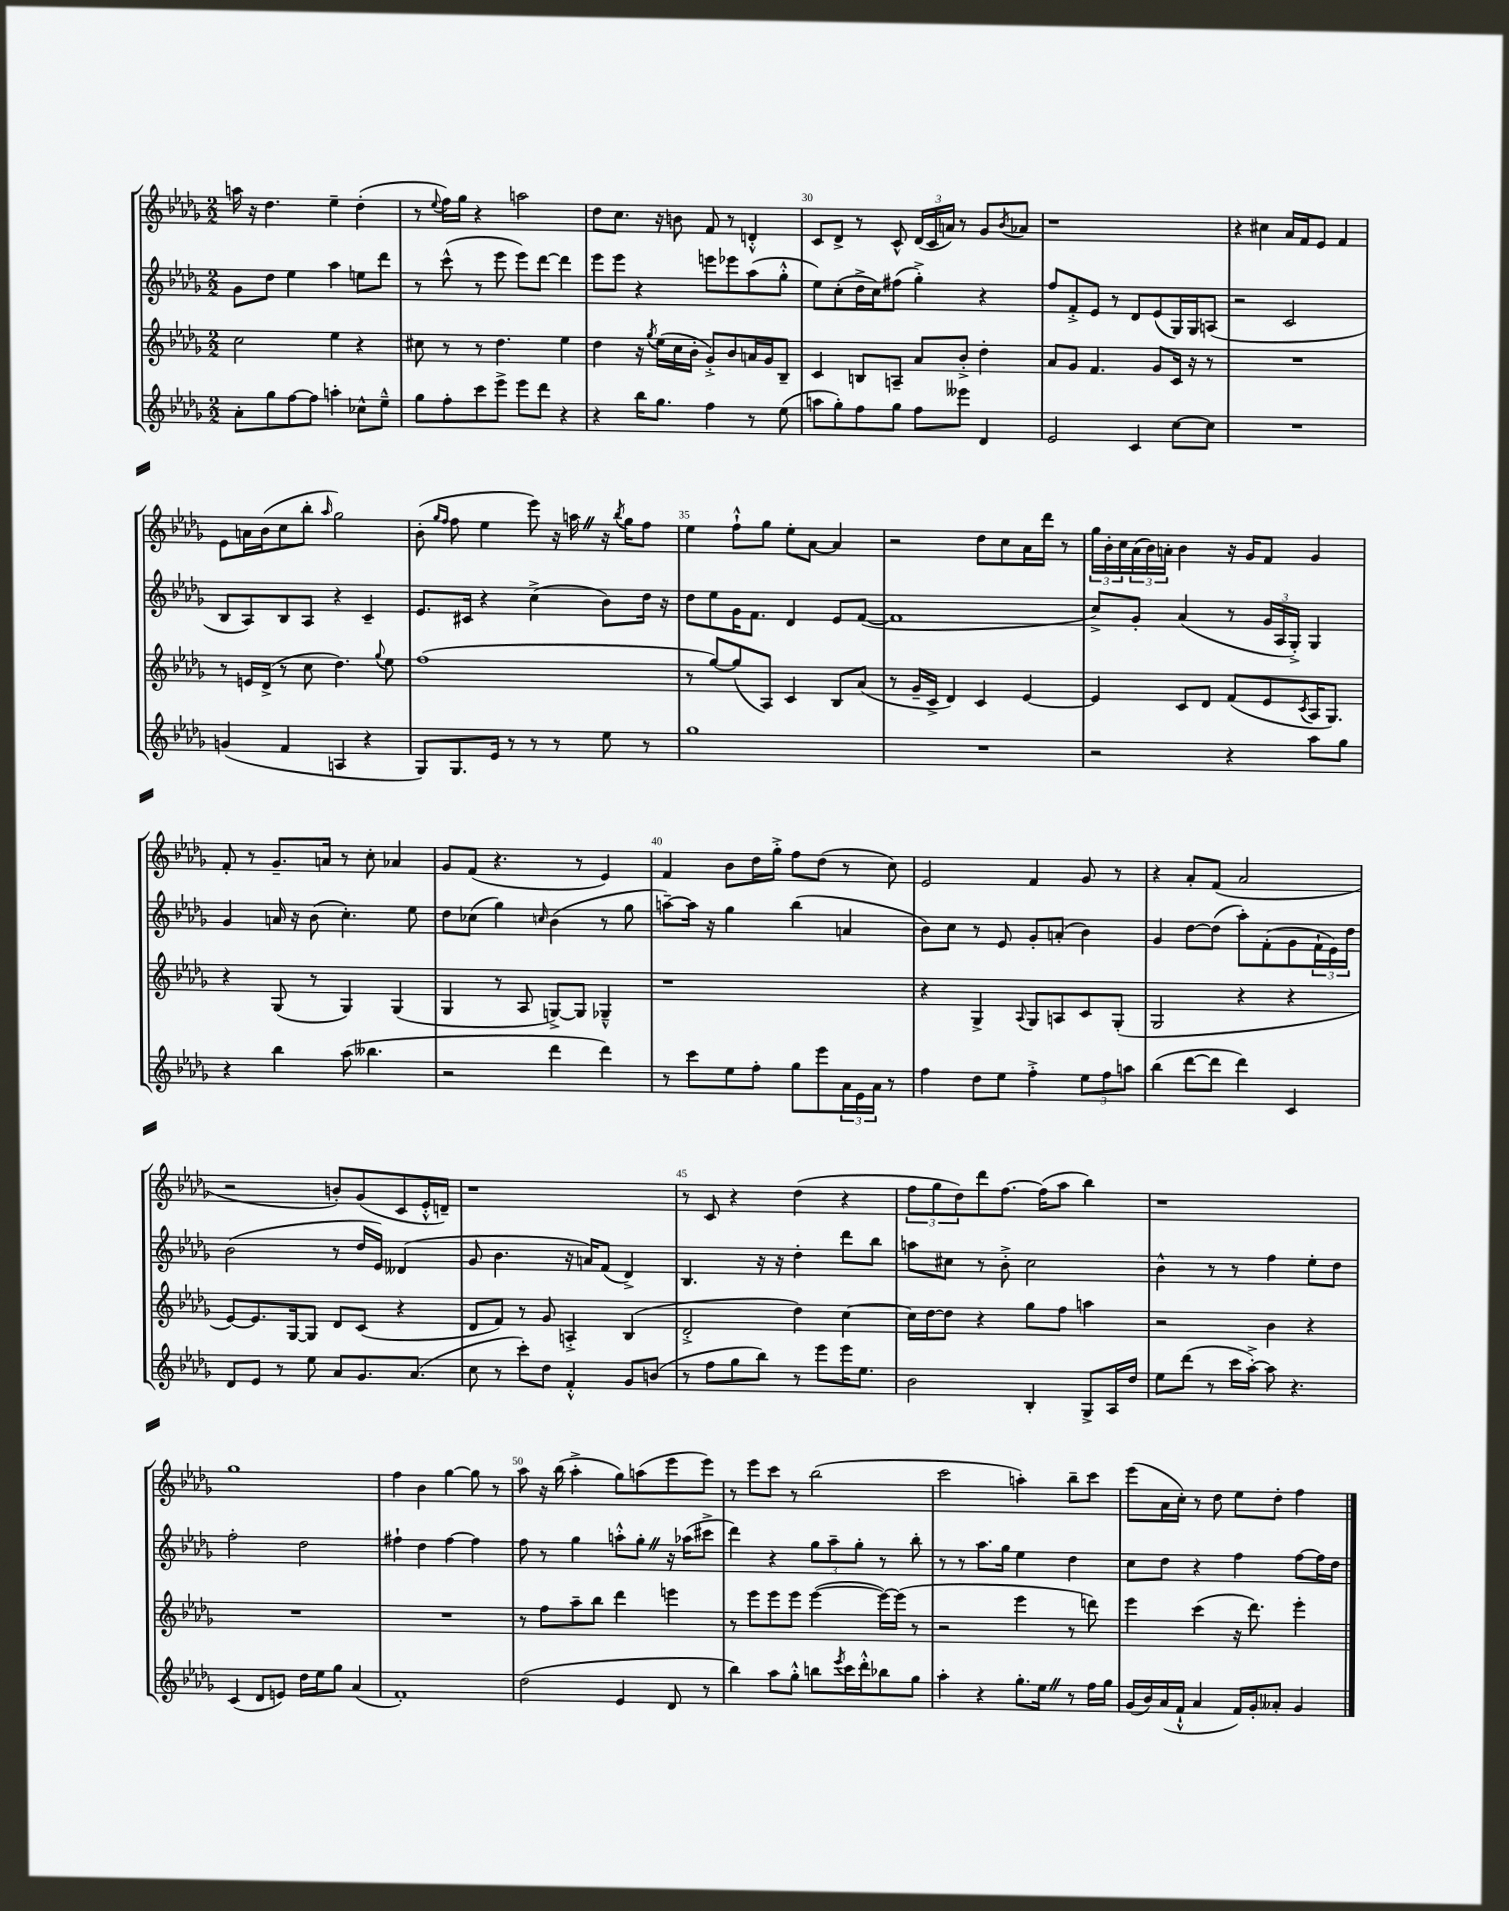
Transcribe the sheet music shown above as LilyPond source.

<<
\new StaffGroup <<
\new Staff = "s0" {
    \clef treble \key des \major \numericTimeSignature \time 2/2
    a''16 r16 des''4. ees''4-- des''4-.( |
    r8 \appoggiatura { ees''8 } f''16) ges''16 r4 a''2 |
    des''8 c''8. r16 b'8 f'8 r8 d'4-.-^ |
    c'8 des'8-> r8 c'8-^ \tuplet 3/2 { des'16( c'16 a'16) } r8 ges'8 \acciaccatura { bes'8 } aes'8 |
    r1 |
    r4 cis''4 aes'16 f'16 ees'8 f'4 |
    ees'8 a'16 bes'16( c''8 bes''8-. \grace { aes''16 } ges''2) |
    bes'8-.( \grace { ges''16 f''16 } f''8 ees''4 ees'''8) r16 a''16 \once \override BreathingSign.text = \markup { \musicglyph "scripts.caesura.straight" } \breathe r16 \acciaccatura { bes''8 } ges''16 f''8 |
    ees''4 f''8-!-^ ges''8 ees''8-. aes'8~ aes'4 |
    r2 des''8 c''8 aes'16 des'''16 r8 |
    \tuplet 3/2 { ges''16 bes'16-. c''16 } \tuplet 3/2 { aes'16( bes'16) a'16-. } bes'4 r16 ges'16 f'8 ges'4 |
    f'8-. r8 ges'8.-- a'16 r8 c''8-. aes'4 |
    ges'8 f'8( r4. r8 ees'4) |
    f'4 bes'8 des''16 ges''16-.-> f''8 des''8( r8 c''8) |
    ees'2 f'4 ges'8 r8 |
    r4 aes'8-. f'8( aes'2 |
    r2 b'8-.) ges'8( c'8 ees'16-.-^ d'16--) |
    r1 |
    r8 c'8 r4 des''4( r4 |
    \tuplet 3/2 { f''8 ges''8 des''8) } des'''8 f''8.~ f''16( aes''8 bes''4) |
    r1 |
    ges''1 |
    f''4 bes'4 ges''4~ ges''8 r8 |
    aes''8 r16 bes''16( aes''4-.-> ges''8) a''8( ees'''8 ees'''8) |
    r8 ees'''8 c'''8 r8 bes''2( |
    c'''2 a''4-.) bes''8-- c'''8 |
    ees'''8( aes'16 c''16-.) r8 des''8 ees''8 des''8-. f''4 \bar "|." |
}
\new Staff = "s1" {
    \clef treble \key des \major \numericTimeSignature \time 2/2
    ges'8 des''8 ees''4 aes''4 e''8 des'''8 |
    r8 c'''8-^( r8 ees'''8 ees'''8) des'''8~ des'''4 |
    ees'''8 ees'''8 r4 e'''8 ees'''8 aes''8( ges''8-.-^ |
    ees''8) c''8-.( des''16-> c''16) fis''8( ges''4-.->) r4 |
    f''8 f'8-.-> ees'8 r8 des'8 ees'8( ges16) ges16 a8( |
    r2 c'2 |
    bes8 aes8) bes8 aes8 r4 c'4-- |
    ees'8. cis'16 r4 c''4->( bes'8) des''16 r16 |
    des''8 ees''8 ges'16 f'8. des'4 ees'8 f'8~( |
    f'1 |
    c''8->) ges'8-. aes'4( r8 \tuplet 3/2 { ges'16 aes16 ges16-.->) } ges4 |
    ges'4 a'16 r16 bes'8( c''4.-.) ees''8 |
    des''8 ces''8( ges''4) \grace { c''16 } bes'4( r8 ges''8 |
    a''8~--) a''16 r16 ges''4 bes''4( a'4 |
    bes'8) c''8 r8 ees'8 ges'8-. a'8-.( bes'4) |
    ges'4 des''8~ des''8( aes''8-.) f'8-.( ges'8 \tuplet 3/2 { f'16-! ees'16) des''16 } |
    bes'2( r8 des''16 ees'16) deses'4( |
    ges'8 bes'4. r16 a'16) f'8( des'4->) |
    bes4. r16 r16 des''4-. des'''8 bes''8 |
    a''8 cis''8 r8 bes'8-.-> cis''2 |
    bes'4-^ r8 r8 f''4 ees''8-. des''8 |
    f''2-. des''2 |
    fis''4-! des''4 fis''4~ fis''4 |
    f''8 r8 ges''4 a''8-.-^ ges''8-. \once \override BreathingSign.text = \markup { \musicglyph "scripts.caesura.straight" } \breathe r16 aes''16( cis'''8-> |
    des'''4) r4 \tuplet 3/2 { ges''8 aes''8-- ges''8-. } r8 bes''8-. |
    r8 r8 aes''8. ges''16 ees''4 des''4 |
    c''8 des''8 r4 f''4 f''8~ f''16 des''16 \bar "|." |
}
\new Staff = "s2" {
    \clef treble \key des \major \numericTimeSignature \time 2/2
    c''2 ees''4 r4 |
    cis''8 r8 r8 des''4. ees''4 |
    des''4 r16 \acciaccatura { ges''8 } ees''16( c''16 bes'16-. ges'8-.->) bes'8 a'16 ges'16 bes8-- |
    c'4 b8 a8-- aes'8 bes'8-.-> des''4-. |
    aes'8 ges'8 f'4. ges'8 c'16 r16 r8 |
    R1 |
    r8 e'16 des'16->( r8 c''8 des''4.) \appoggiatura { ges''8 } ees''8 |
    f''1( |
    r8 ges''8~) ges''8( aes8) c'4 bes8 aes'8( |
    r8 ges'16-- c'16-> des'4) c'4 ees'4~ |
    ees'4 c'8 des'8 f'8( ees'8 \acciaccatura { c'8 } aes16 ges8.) |
    r4 ges8( r8 ges4) ges4( |
    ges4 r8 aes8 g8~->) g8 ges4---^ |
    r1 |
    r4 ges4-> \appoggiatura { aes8 } ges8 a8 c'8 ges8-.( |
    ges2 r4 r4 |
    ees'8~) ees'8. ges16~ ges8 des'8 c'8( r4 |
    des'8 f'8) r8 ges'8 a4-.-> bes4( |
    des'2-.-> des''4) c''4~ |
    c''16 des''16~ des''8 r4 ges''8 f''8 a''4 |
    r2 bes'4 r4 |
    R1 |
    R1 |
    r8 f''8 aes''8-- bes''8 des'''4 e'''4 |
    r8 ees'''8 ees'''8 ees'''8 ees'''4~( ees'''16~) ees'''16( r8 |
    r2 ees'''4 r8 d'''8) |
    ees'''4 c'''4( r16 des'''8.) ees'''4-. \bar "|." |
}
\new Staff = "s3" {
    \clef treble \key des \major \numericTimeSignature \time 2/2
    aes'8-. ges''8 f''8~ f''8 a''4-. ces''8-^ ees''8---^ |
    ges''8 f''8-. c'''8 ees'''8-> ees'''8 des'''8 r4 |
    r4 bes''16 ges''8. f''4 r8 ees''8( |
    a''8 ges''8-.) f''8 ges''8 f''8 eeses'''8 des'4 |
    ees'2 c'4 c''8~ c''8 |
    R1 |
    g'4( f'4 a4 r4 |
    ges8) ges8. ees'16 r8 r8 r8 ees''8 r8 |
    ges''1 |
    R1 |
    r2 r4 aes''8 ges''8 |
    r4 bes''4 aes''8( beses''4. |
    r2 des'''4 des'''4) |
    r8 c'''8 ees''8 f''8-. ges''8 ees'''8 \tuplet 3/2 { aes'16 ees'16 aes'16 } r8 |
    f''4 des''8 ees''8 f''4-.-> \tuplet 3/2 { ees''8 f''8 a''8 } |
    bes''4( des'''8~ des'''8 des'''4) c'4 |
    des'8 ees'8 r8 ees''8 aes'8 ges'8. aes'8.( |
    c''8 r8 c'''8-.) des''8 f'4-.-^ ges'8 b'8( |
    r8 f''8 ges''8 bes''8) r8 ees'''8 ees'''16 ees''8. |
    bes'2 bes4-. ges8-> aes16 des''16 |
    ees''8 des'''8( r8 c'''16 aes''16~-.->) aes''8 r4. |
    c'4( des'8 e'8) des''16 ees''16 ges''8 aes'4( |
    f'1-.) |
    des''2( ees'4 des'8 r8 |
    bes''4) aes''8 ges''8-.-^ b''8 \acciaccatura { ees'''8 } c'''16 des'''16-.-^ bes''8 ges''8 |
    aes''4-. r4 ges''8.-. ees''16 \once \override BreathingSign.text = \markup { \musicglyph "scripts.caesura.straight" } \breathe r8 f''16 ges''16 |
    ges'16( bes'16) aes'16( f'16-!-^ aes'4 f'16) ges'16-. aeses'8-. ges'4 \bar "|." |
}
>>
>>
\layout { \context { \Score currentBarNumber = #27 \override BarNumber.break-visibility = ##(#f #t #t) barNumberVisibility = #(every-nth-bar-number-visible 5) } }
